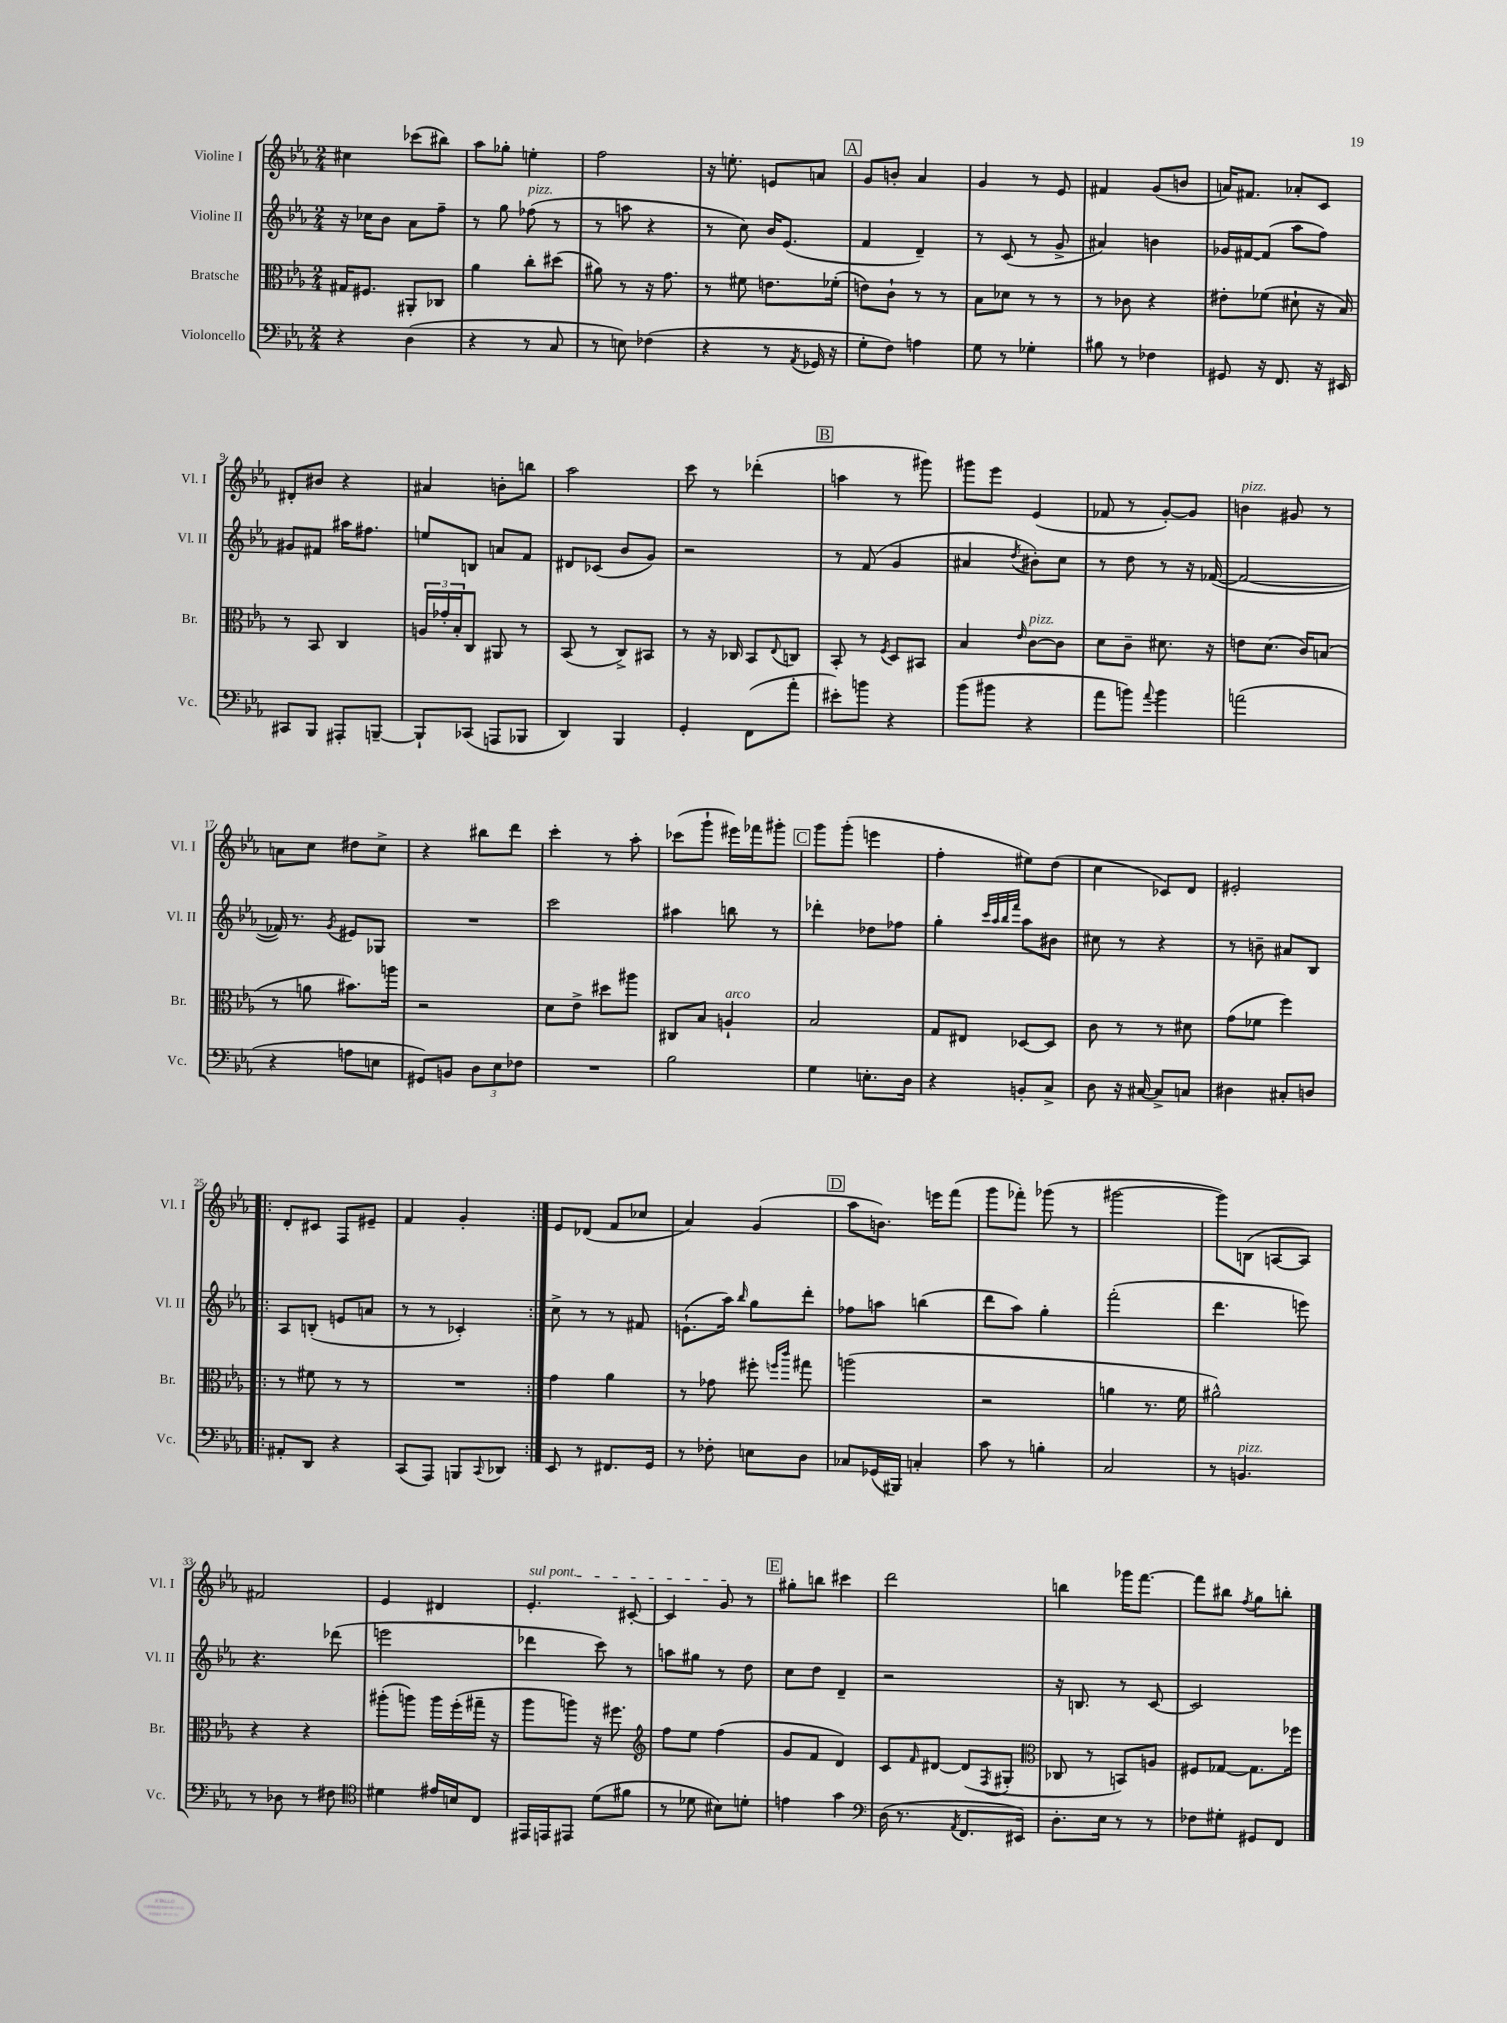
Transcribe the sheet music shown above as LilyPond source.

<<
\new StaffGroup <<
\new Staff = "s0" \with { instrumentName = "Violine I" shortInstrumentName = "Vl. I" } {
    \clef treble \key ees \major \numericTimeSignature \time 2/4
    cis''4 ces'''8( bis''8) |
    aes''8 ges''8-. e''4-. |
    f''2 |
    r16 e''8.-. e'8 a'8 |
    \mark \markup { \box "A" } g'8 b'8-. aes'4 |
    g'4 r8 ees'8 |
    fis'4 g'8( b'8 |
    a'16) fis'8. aes'8-. c'8 |
    dis'8-. bis'8 r4 |
    ais'4 b'8-. b''8 |
    aes''2 |
    c'''8 r8 des'''4-.( |
    \mark \markup { \box "B" } a''4 r8 gis'''8) |
    gis'''8 ees'''8 ees'4( |
    fes'8 r8 g'8~-.) g'8 |
    b'4^\markup { \italic "pizz." } gis'8 r8 |
    a'8 c''8 dis''8 c''8-> |
    r4 bis''8 d'''8 |
    c'''4-. r8 aes''8-. |
    ces'''8( g'''8-! eis'''16) fes'''16 gis'''8-. |
    \mark \markup { \box "C" } g'''8 g'''8-.( e'''4 |
    f''4-. eis''8) d''8( |
    c''4 ces'8) d'8 |
    eis'2-. |
    \repeat volta 2 { d'8-. cis'8 f8 eis'8-- |
    f'4 g'4-. | }
    ees'8 des'8( f'8 ces''8 |
    aes'4) g'4( |
    \mark \markup { \box "D" } aes''8 b'8.) e'''16 f'''8( |
    g'''8 fes'''8-.) ges'''8( r8 |
    gis'''2~ |
    gis'''8) b8( a8~ a8) |
    fis'2 |
    ees'4 dis'4 |
    \once \override TextSpanner.bound-details.left.text = \markup { \italic "sul pont." } ees'4.-.\startTextSpan cis'8~-. |
    cis'4 g'8\stopTextSpan r8 |
    \mark \markup { \box "E" } gis''8-. b''8 cis'''4 |
    d'''2 |
    b''4 ges'''16 f'''8.~ |
    f'''8 bis''8 \acciaccatura { f''8 } g''8 b''8-. \bar "|." |
}
\new Staff = "s1" \with { instrumentName = "Violine II" shortInstrumentName = "Vl. II" } {
    \clef treble \key ees \major \numericTimeSignature \time 2/4
    r16 ces''16 bes'8 aes'8 f''8-- |
    r8 g''8 fes''8^\markup { \italic "pizz." }( r8 |
    r8 a''8 r4 |
    r8 c''8) bes'16 ees'8.( |
    \mark \markup { \box "A" } f'4 d'4--) |
    r8 c'8( r8 g'8-> |
    ais'4) b'4 |
    ges'16 fis'16~ fis'8( aes''8 f''8) |
    gis'8 fis'8 ais''16 fis''8. |
    e''8 b8 a'8 f'8 |
    dis'8 ces'8( bes'8 g'8) |
    r2 |
    \mark \markup { \box "B" } r8 f'8( g'4 |
    ais'4 \acciaccatura { d''8 } bis'8-.) c''8 |
    r8 d''8 r8 r16 fes'16~( |
    fes'2~ |
    fes'16) r8. \acciaccatura { g'8 } eis'8 ges8 |
    R2 |
    c'''2 |
    ais''4 b''8 r8 |
    \mark \markup { \box "C" } des'''4-. des''8 fes''8 |
    g''4-. \grace { c'''32 aes''32 bes''32 f'''32 } aes''8 bis'8 |
    cis''8 r8 r4 |
    r8 b'8-- ais'8 bes8 |
    \repeat volta 2 { aes8 b8-.( e'8 a'8 |
    r8 r8 ces'4-.) | }
    c''8-> r8 r8 fis'8 |
    e'8.-!( aes''16) \grace { bes''16 } g''8 d'''8-. |
    \mark \markup { \box "D" } fes''8 a''8 b''4( |
    d'''8 aes''8) g''4-. |
    f'''2-.( |
    d'''4. e'''8) |
    r4. des'''8( |
    e'''2 |
    des'''4 c'''8) r8 |
    a''8 gis''8 r8 d''8 |
    \mark \markup { \box "E" } c''8 d''8 d'4-- |
    r2 |
    r16 b8. r8 c'8~ |
    c'2 \bar "|." |
}
\new Staff = "s2" \with { instrumentName = "Bratsche" shortInstrumentName = "Br." } {
    \clef alto \key ees \major \numericTimeSignature \time 2/4
    gis16 fis8. ais,8-. ces8 |
    aes'4 c''8-. dis''8( |
    ais'8) r8 r16 g'8. |
    r8 fis'8 e'8. fes'16-.( |
    \mark \markup { \box "A" } e'8) c'8-! r8 r8 |
    bes8 des'8 r8 r8 |
    r8 ces'8 r4 |
    eis'8-. fes'8( dis'8-! r16 bes16) |
    r8 bes,8 c4 |
    \tuplet 3/2 { a16 ges'16-. bes16-. } c8 ais,8 r8 |
    bes,8( r8 c8->) bis,8 |
    r8 r16 ces16 bes,8 \appoggiatura { ees8 } c8 |
    \mark \markup { \box "B" } bes,8-. r8 \acciaccatura { f8 } d8 bis,8 |
    bes4 \grace { ees'16 } c'8~^\markup { \italic "pizz." } c'8 |
    d'8 c'8-- dis'8. r16 |
    e'8 d'8.( c'16) b8( |
    r8 a'8 bis'8.) a''16 |
    r2 |
    d'8 ees'8-> dis''8 ais''8 |
    cis8 bes8 a4-!^\markup { \italic "arco" } |
    \mark \markup { \box "C" } bes2 |
    g8 eis8 des8~ des8 |
    c'8 r8 r8 dis'8 |
    g'8( fes'8 f''4) |
    \repeat volta 2 { r8 fis'8 r8 r8 |
    R2 | }
    g'4 aes'4 |
    r8 ges'8 fis''8-. \grace { f''16 c'''16 } gis''8 |
    \mark \markup { \box "D" } a''2( |
    r2 |
    a'4 r8. f'16 |
    ais'2-^) |
    r4 r4 |
    ais''8-.( a''8) a''16 f''16-.( gis''16-- r16 |
    aes''8 a''8) r16 fis''8. |
    \clef treble f''8 ees''8 f''4( |
    \mark \markup { \box "E" } g'8 f'8 d'4) |
    c'8 \grace { f'16 } dis'8~ dis'8( \acciaccatura { f8 } gis8-. |
    \clef alto ces8 r8 b,8) a8 |
    fis8 ges8~ ges8. fes''16 \bar "|." |
}
\new Staff = "s3" \with { instrumentName = "Violoncello" shortInstrumentName = "Vc." } {
    \clef bass \key ees \major \numericTimeSignature \time 2/4
    r4 d4( |
    r4 r8 c8 |
    r8 e8) fes4( |
    r4 r8 \acciaccatura { aes,8 } ges,16 r16 |
    \mark \markup { \box "A" } g8-. f8) a4 |
    g8 r8 ges4-. |
    bis8 r8 fes4 |
    gis,8 r16 f,8. r16 eis,16 |
    cis,8 bes,,8 ais,,8-. b,,8~-- |
    b,,8-! ces,8( a,,8 bes,,8 |
    d,4) bes,,4 |
    g,4-. f,8( aes'8-. |
    \mark \markup { \box "B" } eis'8-.) b'8 r4 |
    bes'8( bis'8 r4 |
    aes'8 b'8) \appoggiatura { aes'8 } b'4 |
    a'2( |
    r4 a8 e8 |
    gis,8) b,8 \tuplet 3/2 { d8 ees8 fes8 } |
    R2 |
    bes2 |
    \mark \markup { \box "C" } g4 e8.-. d16 |
    r4 b,8-. c8-> |
    d8 r16 cis16~ cis8-> c8 |
    dis4 cis8-. d8 |
    \repeat volta 2 { ais,8-. d,8 r4 |
    c,8( aes,,8) b,,8 \appoggiatura { c,8 } des,8 | }
    ees,8 r8 fis,8. g,16 |
    r8 fes8-. e8 d8 |
    \mark \markup { \box "D" } ces8 ges,16( bis,,16) c4-. |
    c'8 r8 b4-. |
    c2 |
    r8 b,4.^\markup { \italic "pizz." } |
    r8 des8 r8 fis8 |
    \clef tenor dis'4 eis'16 b16 c8 |
    eis,16 e,16 eis,8 d'8( fis'8 |
    r8 des'8 bis8) d'8-. |
    \mark \markup { \box "E" } e'4 g'4 |
    \clef bass d16( r8. \acciaccatura { aes,8 } f,8. eis,16) |
    d8.-. ees16 r8 r8 |
    fes8 gis8-. gis,8 f,8 \bar "|." |
}
>>
>>
